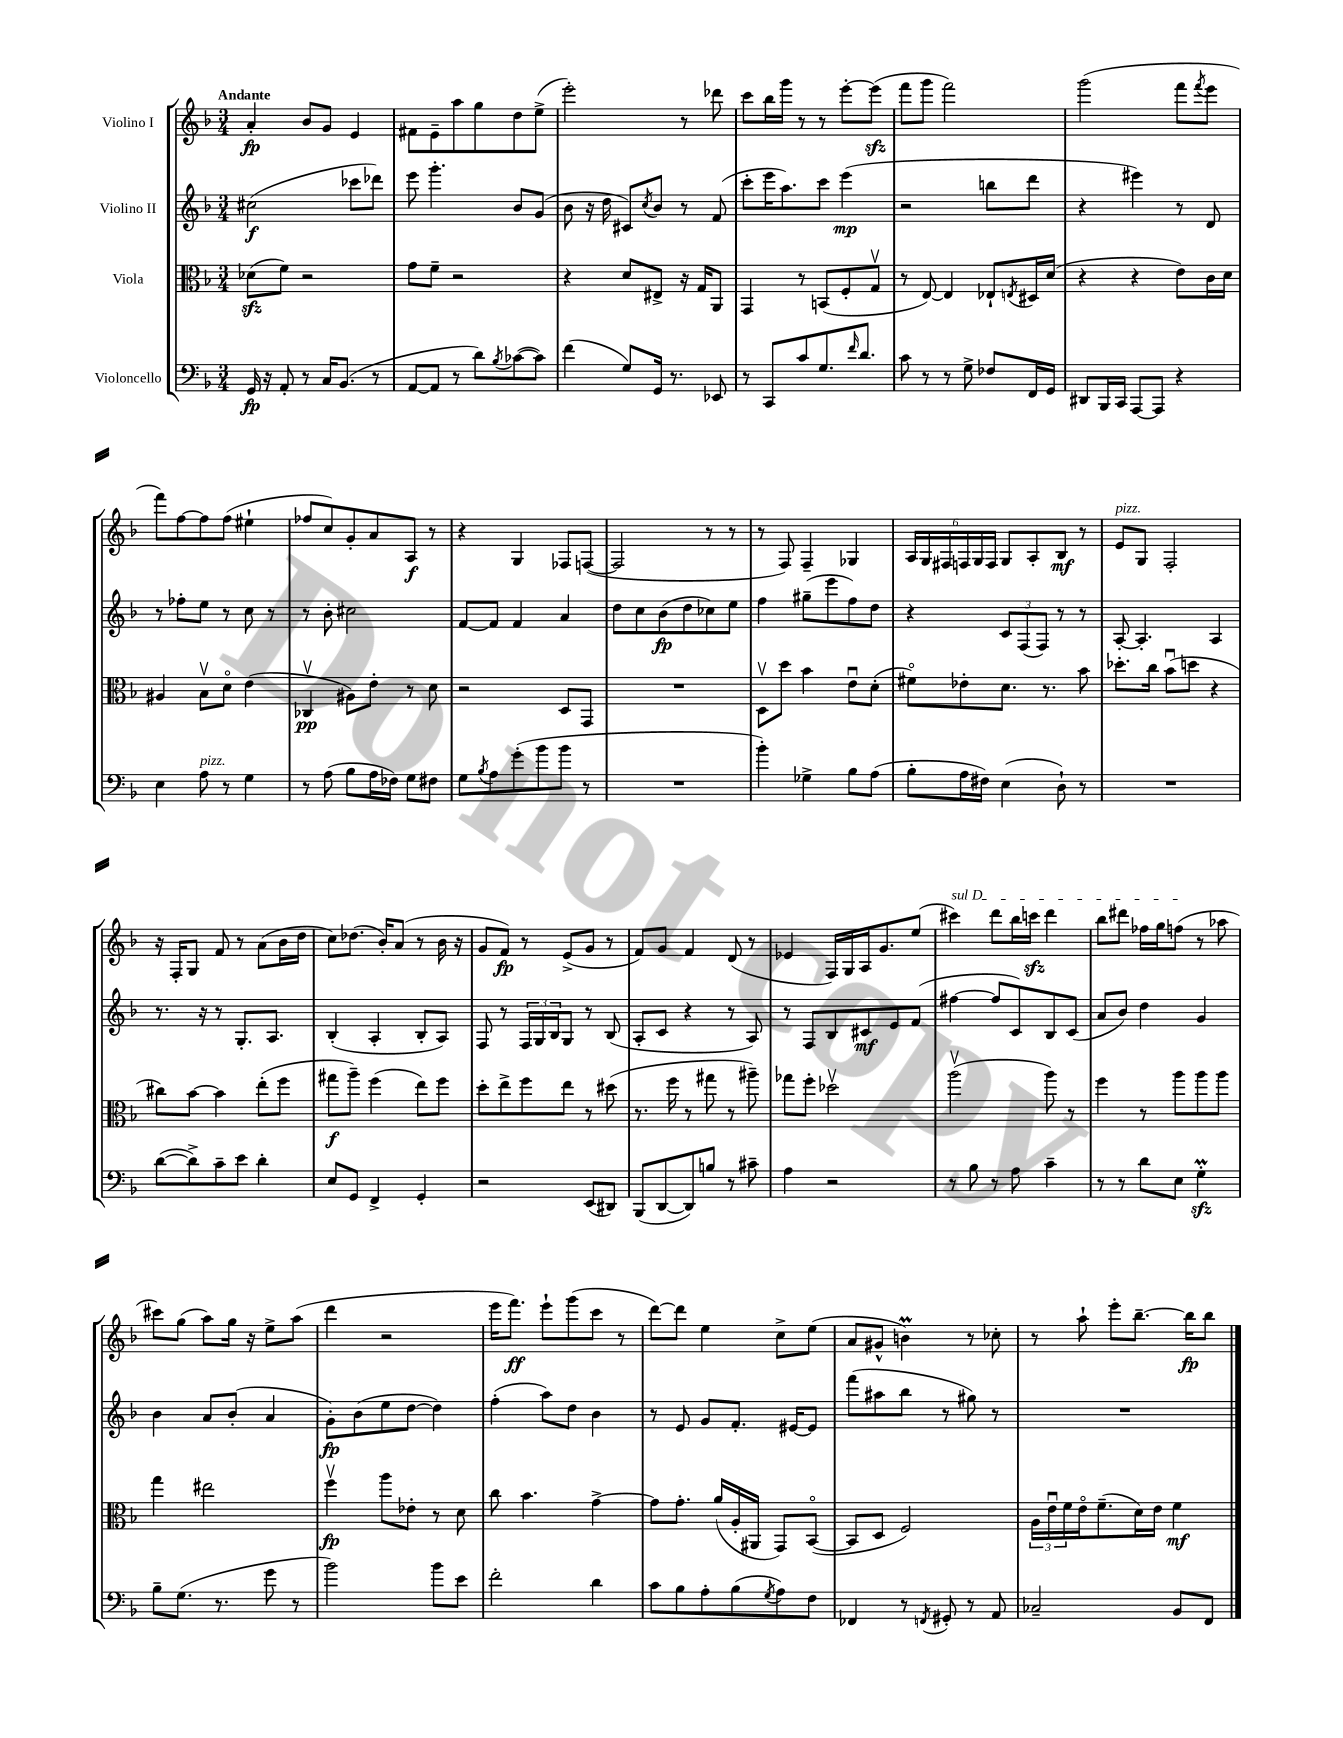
<<
\new StaffGroup <<
\new Staff = "s0" \with { instrumentName = "Violino I" } {
    \clef treble \key f \major \numericTimeSignature \time 3/4 \tempo "Andante"
    a'4-.\fp bes'8 g'8 e'4 |
    fis'8 e'8-- a''8 g''8 d''8 e''8->( |
    e'''2-.) r8 des'''8 |
    c'''8 bes''16 g'''16 r8 r8 e'''8~-. e'''8\sfz( |
    f'''8 g'''8 f'''2) |
    g'''2( f'''8 \acciaccatura { f'''8 } e'''8 |
    f'''8) f''8~ f''8 f''8( eis''4-! |
    fes''8 c''8) g'8-. a'8 a8\f r8 |
    r4 g4 fes8 f8~( |
    f2 r8 r8 |
    r8 f8) f4-- ges4 |
    \tuplet 6/4 { a16 g16 fis16 f16 g16 f16 } g8 a8-. bes8\mf r8 |
    e'8^\markup { \italic "pizz." } g8 f2-. |
    r16 f16-. g8 f'8 r8 a'8( bes'16 d''16 |
    c''8) des''8.( bes'16-.) a'8( r8 bes'16 r16 |
    g'8 f'8\fp) r8 e'8->( g'8 r8 |
    f'8) g'8 f'4 d'8( r8 |
    ees'4 f16) g16 a16 g'8. e''8( |
    \once \override TextSpanner.bound-details.left.text = \markup { \italic "sul D" } cis'''4\startTextSpan) d'''8 bes''16 c'''16\sfz d'''4 |
    bes''8 dis'''8 fes''16 g''16 f''8\stopTextSpan( r8 aes''8 |
    cis'''8) g''8( a''8) g''16 r16 e''8-> a''8( |
    d'''4 r2 |
    e'''16 f'''8.\ff) e'''8-! g'''8( c'''8 r8 |
    d'''8~) d'''8 e''4 c''8-> e''8( |
    a'8 gis'8-^ b'4\prall) r8 ces''8-. |
    r8 a''8-! e'''8-. bes''8.~-- bes''16\fp bes''8 \bar "|." |
}
\new Staff = "s1" \with { instrumentName = "Violino II" } {
    \clef treble \key f \major \numericTimeSignature \time 3/4
    cis''2\f( ces'''8 des'''8) |
    e'''8 g'''4.-. bes'8 g'8( |
    bes'8 r16 d''16 cis'8) \acciaccatura { c''8 } bes'8 r8 f'8( |
    c'''8-. e'''16 a''8.) c'''8 e'''4\mp( |
    r2 b''8 d'''8 |
    r4 eis'''4) r8 d'8 |
    r8 fes''8-. e''8 r8 c''8 r8 |
    r8 bes'8-. cis''2 |
    f'8~ f'8 f'4 a'4 |
    d''8 c''8 bes'8\fp( d''8 ces''8) e''8 |
    f''4 gis''8--( e'''8 f''8) d''8 |
    r4 \tuplet 3/2 { c'8 f8( f8) } r8 r8 |
    a8~-. a4.-. a4 |
    r8. r16 r8 g8.-. a8. |
    bes4-.( a4-. bes8-. a8) |
    f8 r8 \tuplet 3/2 { f16 g16 bes16 } g8 r8 bes8( |
    a8-. c'8 r4 r8 a8) |
    r8 f8 bes8 cis'8\mf e'8 f'8( |
    fis''4~ fis''8 c'8) bes8 c'8( |
    a'8 bes'8) d''4 g'4 |
    bes'4 a'8 bes'8-.( a'4 |
    g'8-.\fp) bes'8( e''8 d''8~ d''4) |
    f''4-.( a''8) d''8 bes'4 |
    r8 e'8 g'8 f'8.-. eis'16~ eis'8 |
    f'''8( ais''8 bes''8 r8 gis''8) r8 |
    R2. \bar "|." |
}
\new Staff = "s2" \with { instrumentName = "Viola" } {
    \clef alto \key f \major \numericTimeSignature \time 3/4
    des'8\sfz( f'8) r2 |
    g'8 f'8-- r2 |
    r4 d'8 eis8-> r16 g16 a,8 |
    g,4 r8 b,8( f8-. g8\upbow |
    r8 e8~) e4 ees8-! \acciaccatura { e8 } dis16 d'16( |
    r4 r4 e'8) c'16 d'16 |
    ais4 bes8\upbow d'8\flageolet e'4( |
    ces4\upbow\pp ais8) e'8-. r8 d'8 |
    r2 d8 g,8 |
    R2. |
    d8\upbow d''8 bes'4 e'8\downbow d'8-.( |
    fis'8\flageolet) ees'8-. d'8. r8. bes'8 |
    des''8.-. c''16 bes'8\downbow( d''8 r4 |
    cis''8) bes'8~ bes'4 e''8-.( f''8 |
    gis''8\f a''8--) f''4( e''8) f''8 |
    d''8-. e''8-> f''8 e''8 r8 dis''8( |
    r8. f''16 r8 gis''8 r8 ais''8--) |
    ges''8 f''8-. des''2\upbow |
    a''2\upbow( a''8) r8 |
    f''4 r8 a''8 a''8 a''8 |
    g''4 eis''2 |
    f''4\upbow\fp a''8 ees'8-. r8 d'8 |
    c''8 bes'4. g'4~-> |
    g'8 g'8.-. a'16( a16-. ais,16 g,8) bes,8~\flageolet( |
    bes,8 d8 f2) |
    \tuplet 3/2 { a16 e'16\downbow f'16 } e'16\flageolet f'8.--( d'16) e'16 f'4\mf \bar "|." |
}
\new Staff = "s3" \with { instrumentName = "Violoncello" } {
    \clef bass \key f \major \numericTimeSignature \time 3/4
    g,16\fp r16 a,8-. r8 c16 bes,8.( r8 |
    a,8~ a,8 r8 d'8) \acciaccatura { bes8 } ces'8~( ces'8) |
    f'4( g8) g,16 r8. ees,8 |
    r8 c,8 c'8 g8. \grace { f'16 } d'8. |
    c'8 r8 r8 g8-> fes8 f,16 g,16 |
    dis,8 bes,,16 c,16 a,,8~ a,,8 r4 |
    e4 a8^\markup { \italic "pizz." } r8 g4 |
    r8 a8( bes8 a16 fes16) g8 fis8 |
    g8 \acciaccatura { bes8 } a8 g'8-.( bes'8 bes'8 r8 |
    R2. |
    bes'4-.) ges4-> bes8 a8( |
    bes8-. a16 fis16) e4( d8-!) r8 |
    R2. |
    d'8~( d'8->) c'8-- e'8 d'4-. |
    e8 g,8 f,4-> g,4-. |
    r2 e,8( dis,8) |
    bes,,8( d,8~ d,8) b8 r8 cis'8-- |
    a4 r2 |
    r8 bes8 r8 a8 c'4-- |
    r8 r8 d'8 e8 g4-.\prall\sfz |
    bes8-- g8.( r8. g'8 r8 |
    bes'2) bes'8 e'8 |
    f'2-. d'4 |
    c'8 bes8 a8-. bes8( \acciaccatura { g8 } a8) f8 |
    fes,4 r8 \acciaccatura { f,8 } gis,8-. r8 a,8 |
    ces2-- bes,8 f,8 \bar "|." |
}
>>
>>
\layout { \context { \Score \remove "Bar_number_engraver" } }
